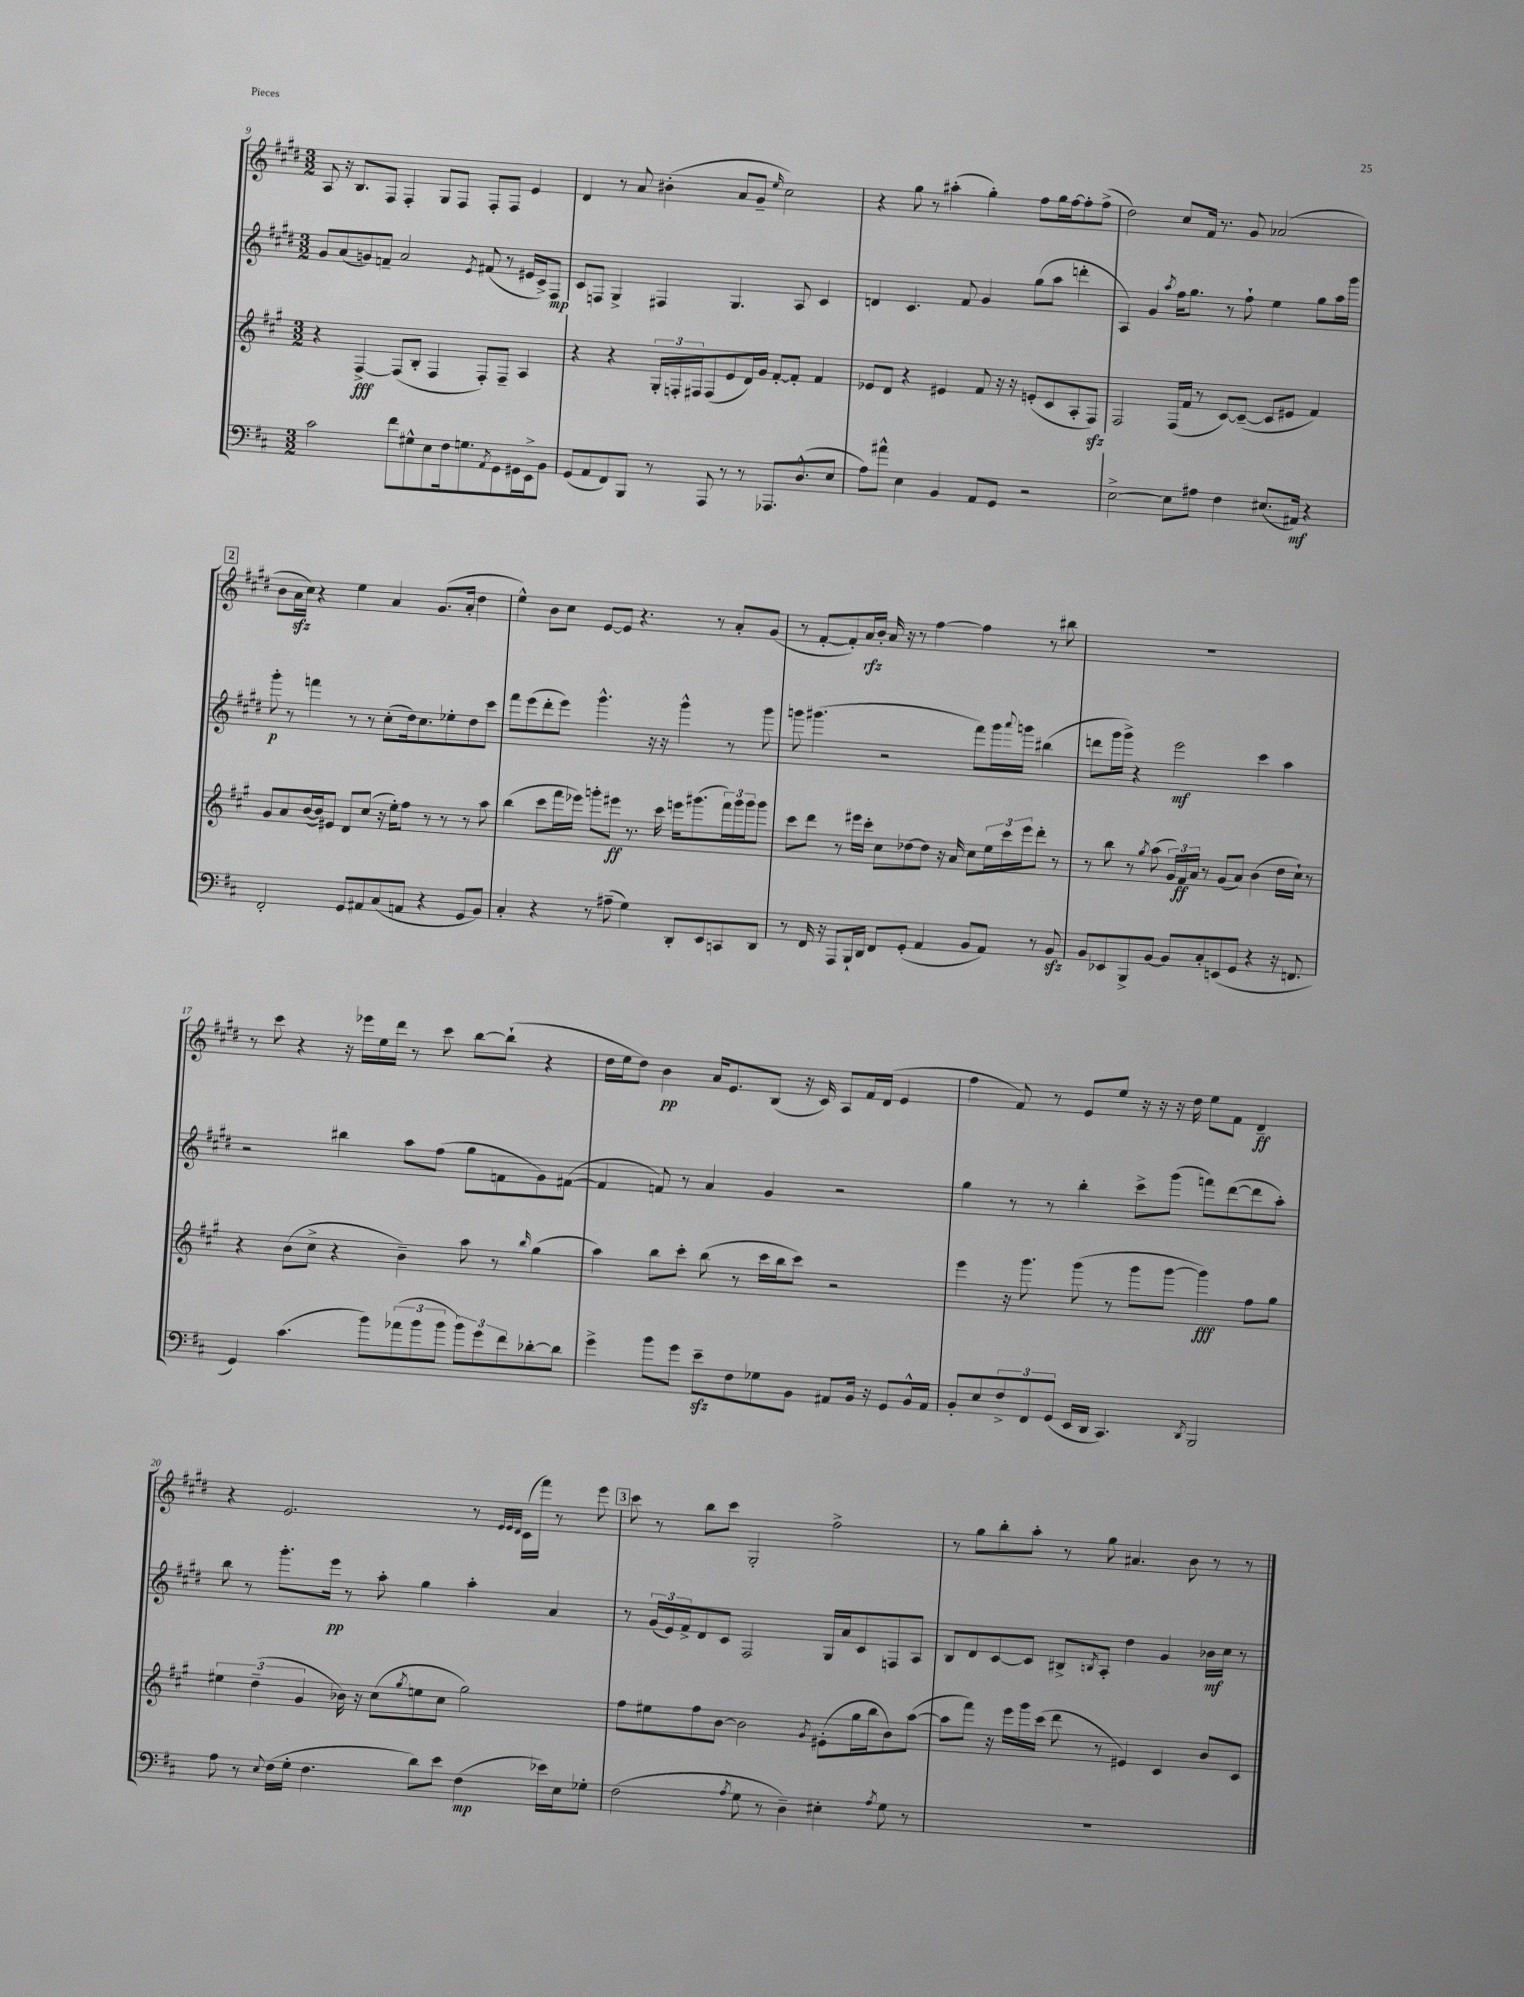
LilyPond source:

<<
\new StaffGroup <<
\new Staff = "s0" {
    \clef treble \key e \major \numericTimeSignature \time 3/2
    a8 r16 b8. fis8 fis4-. gis8 fis8 fis8-. fis8 e'4 |
    dis'4 r8 a'8 bis'4-.( a'8 gis'8-- \grace { e''16 } cis''2) |
    r4 gis''8 r8 ais''4-.( gis''4-.) fis''8 gis''16 fis''16~ fis''8-. fis''8->( |
    dis''2) cis''8 fis'16 r8. gis'8 aes'2( |
    \mark \markup { \box "2" } b'8 a'16\sfz cis''16) r4 e''4 a'4 gis'8.( a'16-. dis''4 |
    e''4-^) b'8 cis''8 e'8~ e'8 r4. r8 a'8-. gis'8( |
    r8 fis'8~-. fis'8-.) a'16\rfz b'16-. a'16 r16 r8 fis''4~ fis''4 r8 bis''8 |
    R1. |
    r8 cis'''8 r4 r16 ees'''16 e''16 dis'''16 r8 cis'''8 b''8~ b''8-!( r4 |
    dis''16 e''16 dis''8) b'4\pp a'16 e'8. b8( r16 cis'16) a8 fis'16 dis'16( e'4 |
    fis''4 fis'8) r8 e'8 e''8 r16 r16 r16 dis''16 e''8 fis'8 dis'4--\ff |
    r4 e'2. r8 \grace { e'32 e'32 dis'32 } cis'16( fis'''16) r8 e'''8 |
    \mark \markup { \box "3" } cis'''8 r8 b''8 cis'''8 gis2-. fis''2-> |
    r8 gis''8 b''8-. a''8-. r8 gis''8 ais'4. b'8 r8 r8 \bar "|." |
}
\new Staff = "s1" {
    \clef treble \key e \major \numericTimeSignature \time 3/2
    gis'8 a'8( g'8) f'8-- a'2 \acciaccatura { e'8 } fis'8( r8 eis'16 cis'16->) fis8\mp |
    cis'8 f8 gis4-> fis4 gis4. a8 cis'4 |
    d'4 cis'4. fis'8 gis'4 gis''8( a''8 d'''4-. |
    a4) gis'4 \acciaccatura { a''8 } fis''16 gis''8. r8 fis''8-! e''4 gis''8 a''16 gis'''16 |
    \mark \markup { \box "2" } gis'''8-.\p r8 f'''4 r8 r8 cis''8-.( dis''16) cis''8. ees''8-. dis''8 cis'''8 |
    fis'''8 e'''8( dis'''8-. e'''8) gis'''4.-^ r16 r16 gis'''4-^ r8 gis'''8 |
    g'''8 gis'''4.( r2 fis'''8) gis'''16 \appoggiatura { a'''8 } g'''16 bis''4( |
    d'''8 gis'''16 gis'''16->) r4 e'''2\mf cis'''4 a''4 |
    r2 bis''4 a''8 fis''8( gis''8 f'8 gis'8) fis'8~( |
    fis'4 f'8) r8 a'4 gis'4 r2 |
    gis''4 r8 r8 b''4-. cis'''8-> gis'''8( f'''8) dis'''8~( dis'''8 a''8-.) |
    b''8 r8 gis'''8.-. e'''16\pp r8 a''8-. gis''4 a''4-. a'4 |
    \mark \markup { \box "3" } r8 \tuplet 3/2 { gis'16( e'16) fis'16-> } dis'8 cis'8 fis2 gis16 a'16 cis'8 f8 a8 |
    b8 dis'8 cis'8~ cis'8 bis8-> \acciaccatura { b8 } a8-. dis''4 gis'4 bes'16\mf cis''16 r8 \bar "|." |
}
\new Staff = "s2" {
    \clef treble \key a \major \numericTimeSignature \time 3/2
    r4 fis4~->\fff fis8( b8-. fis4 fis8-.) fis8-- a4 |
    r4 r4 \tuplet 3/2 { gis16-. f16-. fis16 } fis8( e'8 d'16) gis'16 fis'8~-. fis'8-. fis'4 |
    ees'8 d'8 r4 eis'4 fis'8 r16 r16 e'8-.( cis'8 a8-. fis8\sfz) |
    fis2 fis16( fis'16 r8 cis'8~) cis'8~--( cis'8 eis'8 fis'4) |
    \mark \markup { \box "2" } gis'8 a'8 b'16~( b'16) eis'8 d'8 cis''8( r16 e''16-.) fis''8 r8 r8 r8 a''8 |
    b''4( cis'''8 fis'''16 ees'''16) g'''8-. eis'''8\ff r8. cis'''16 e'''16 gis'''8.( \tuplet 3/2 { fis'''16) gis'''16 gis'''16 } gis'''8 |
    cis'''8 d'''8 r8 eis'''16 cis'''16-. cis''8 des''8~ des''8 r16 a'16 cis''8 \tuplet 3/2 { e''16 cis'''16 eis'''16 } d'''8-. r8 |
    r8 b''8 r8 \acciaccatura { gis''8 } a''8( \tuplet 3/2 { gis'16) fis'16\ff a'16 } r8 gis'8( a'8) b'4( d''16 cis''16-!) r8 |
    r4 b'8( cis''8-> r4 b'4--) a''8 r8 \grace { b''16 } gis''4( |
    a''4) b''8 cis'''8-. b''8( r8 cis'''16 b''16 cis'''8) r2 |
    e'''4 r16 gis'''8. gis'''8( r8 gis'''8 gis'''8~ gis'''4\fff) fis''8 gis''8 |
    \tuplet 3/2 { eis''4 d''4--( gis'4 } bes'16) r16 cis''8( \acciaccatura { gis''8 } e''8 cis''8 gis''2) |
    \mark \markup { \box "3" } fis''8 eis''8 fis''8 b'8~ b'2 \acciaccatura { gis'8 } eis'8-.( gis''16 b''16 b'8) a''8~( |
    a''8 fis'''8) r16 e'''16 gis'''16 cis'''16( d'''8 r8 eis'4) cis'4 b'8 cis'8 \bar "|." |
}
\new Staff = "s3" {
    \clef bass \key d \major \numericTimeSignature \time 3/2
    cis'2 fis'8 gis8-^ e8 fis16 g8. \acciaccatura { a,8 } g,8 gis,16 e,16-> b,8 |
    g,8( a,8 fis,8) b,,8 r8 a,,8 r8 r8 aes,,8. d8.-^( e8 |
    a8) ais'8-^ e4 b,4 a,8 g,8 r2 |
    e2~-> e8 ais8 fis4 eis8.( ais,16\mf) r4 |
    \mark \markup { \box "2" } fis,2-. g,8 ais,8 cis8( a,8 r4 g,8 b,8) |
    cis4-. r4 r8 ais8--( g4) d,8-. e,8 c,8 d,8 |
    r8 fis,16 r16 a,,8 b,,16-! d,16 fis,8 g,8-.( a,4 b,8 a,8) r8 b,8\sfz |
    b,8 ees,8 b,,8-> b,8~ b,8 cis8-. e,8( g,8 r4 r16 f,8. |
    g,4) cis'4.( b'8) \tuplet 3/2 { aes'8( b'8 b'8 } \tuplet 3/2 { b'8) g'8 fis'8 } des'8~-. des'8 |
    g'4-> b'8 g'8 e'8--\sfz fis8 ges8 b,8 ais,8 b,16 r16 g,8 b,16-^ ais,16 |
    b,8-. e8 \tuplet 3/2 { fis8-> fis,8 g,8( } e,16 d,16 cis,4.) \acciaccatura { d,8 } b,,2 |
    a8 r8 \appoggiatura { e8 } fis16( g16-. fis4. d'8) e'8 fis4\mp( ees'16) e16 ges8-. |
    \mark \markup { \box "3" } fis2( \acciaccatura { a8 } g8 r8 d4--) eis4-. \acciaccatura { a8 } g8 r8 |
    R1. \bar "|." |
}
>>
>>
\layout { \context { \Score currentBarNumber = #9 } }
